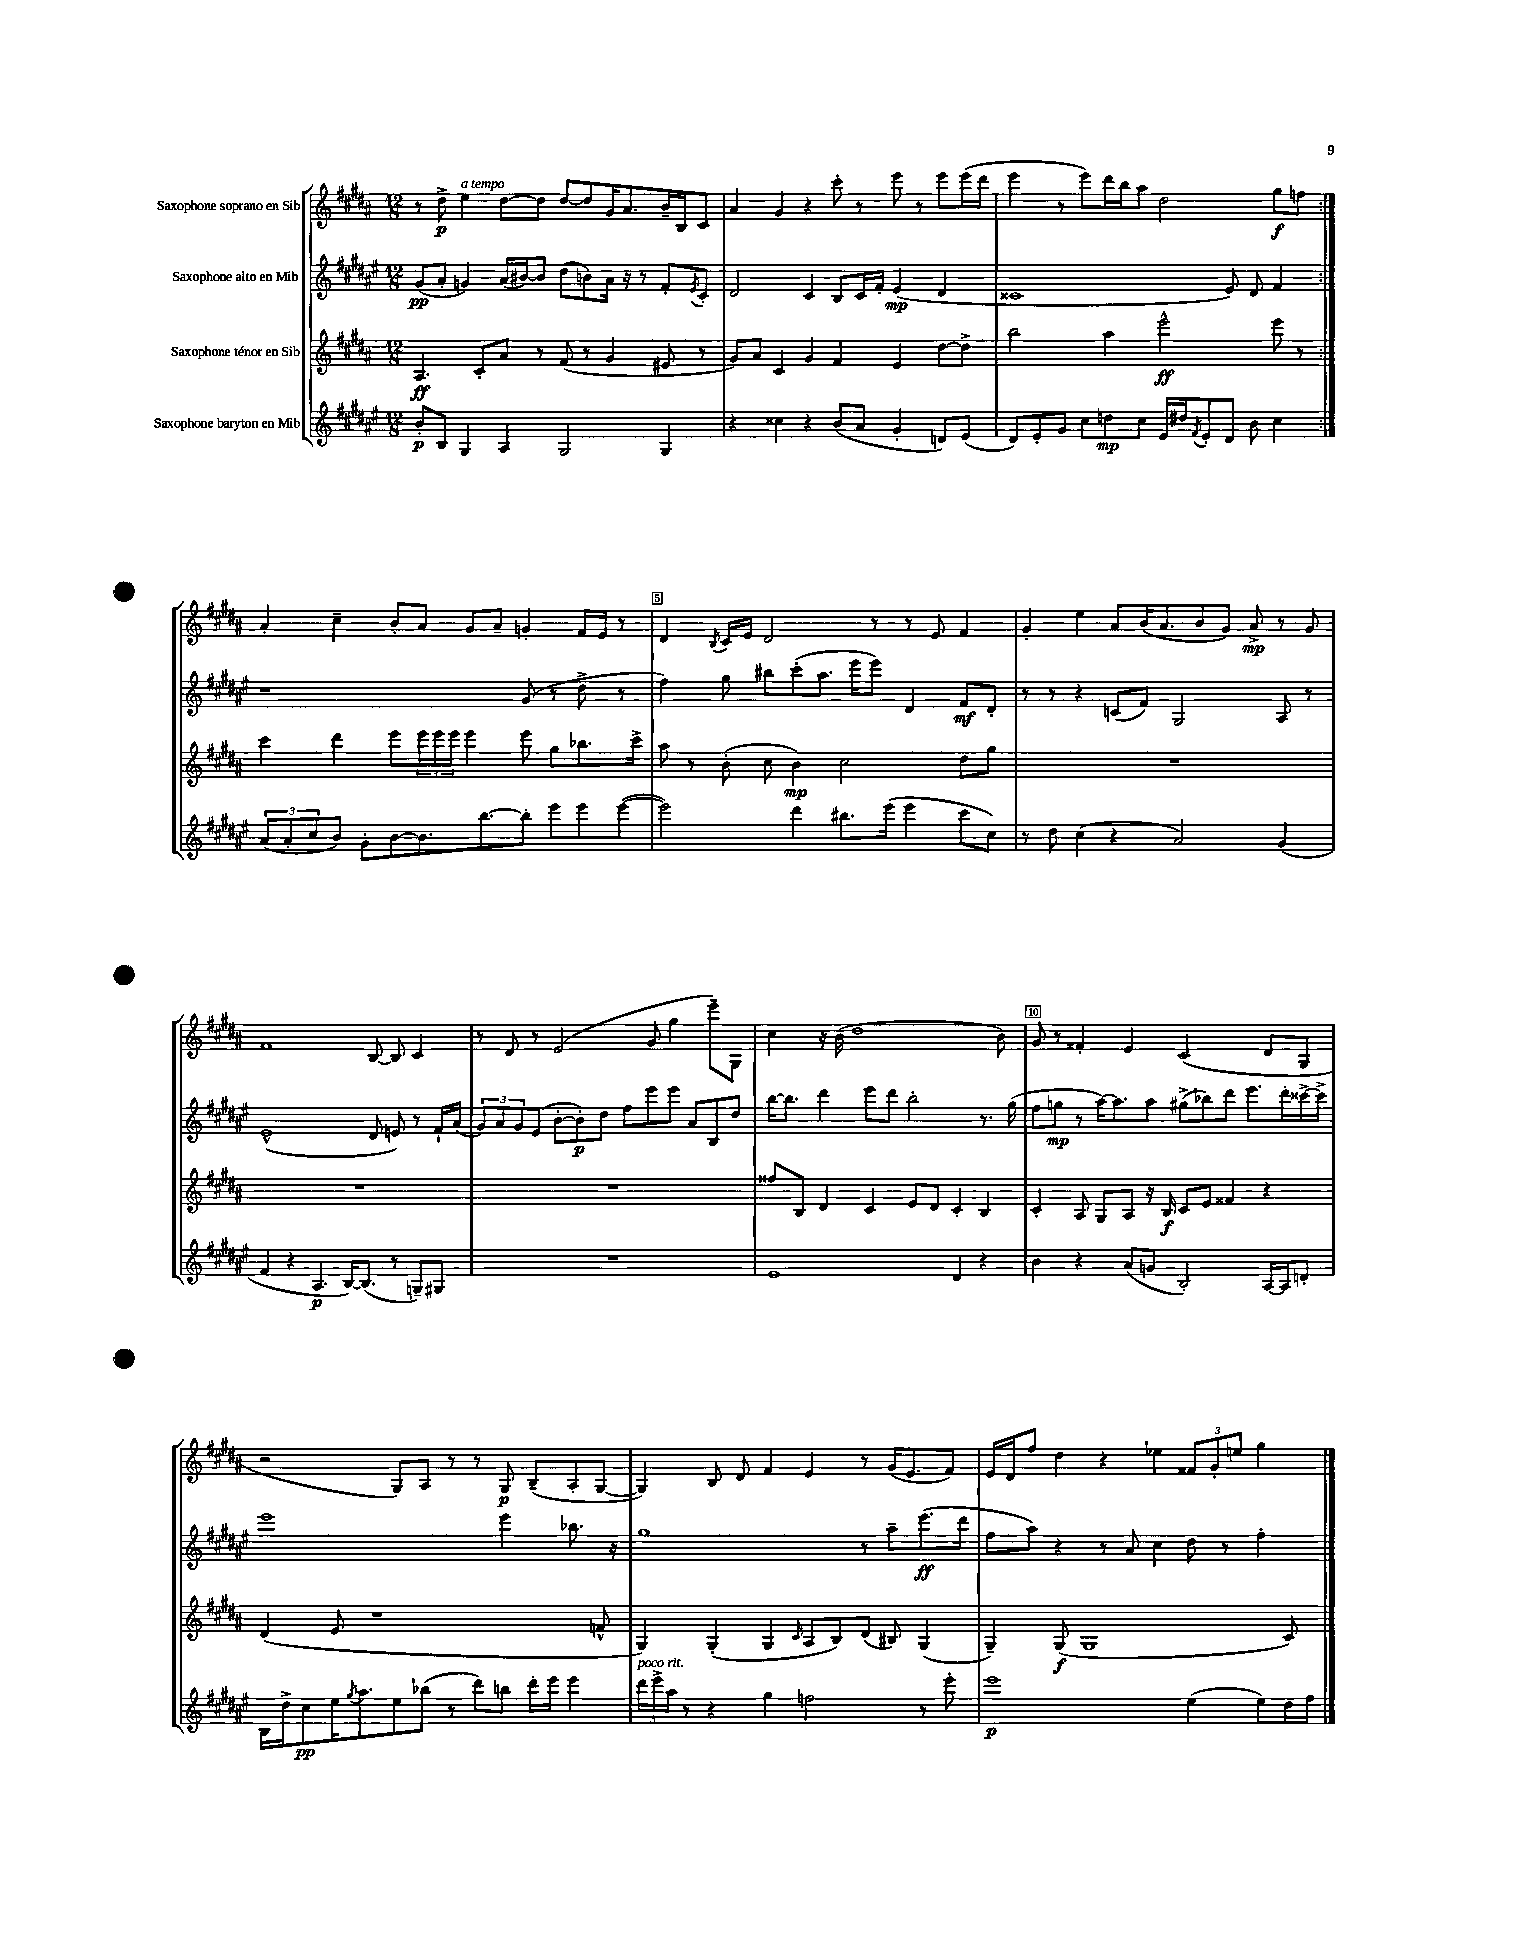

**kern	**kern	**kern	**kern
*staff4	*staff3	*staff2	*staff1
*clefG2	*clefG2	*clefG2	*clefG2
*k[f#c#g#d#a#e#]	*k[f#c#g#d#a#]	*k[f#c#g#d#a#e#]	*k[f#c#g#d#a#]
*M12/8	*M12/8	*M12/8	*M12/8
8b'	4.A#	(8g#	8r
8B	.	8a#'	8dd#^
4G#	.	4g)	4ee
.	8c#'	.	.
4A#	8a#	(16a#	[8dd#
.	.	[16b#)	.
.	8r	8b#]	8dd#]
2G#	(8f#	(8dd#	[8dd#
.	8r	8b)	8dd#]
.	4g#	16a#	16g#
.	.	16r	8.a#
.	.	8r	.
4G#	8e#	8f#'	16b~
.	.	.	16B
.	.	8qe#	.
.	8r	8c#'	8c#
=	=	=	=
4r	8g#)	2d#	4a#
.	8a#	.	.
4cc##	4c#	.	4g#
4r	4g#	4c#	4r
(8b	4f#	8B	8ccc#'
8a#	.	16c#	8r
.	.	16f#'	.
4g#'	4e	(4e#	8eee
.	.	.	8r
8d)	[8dd#	4d#	8eee
(8e#	8dd#^]	.	(16eee
.	.	.	16ddd#
=	=	=	=
8d#)	2bb	1c##	4eee
8e#'	.	.	.
8g#	.	.	8r
8cc#	.	.	8eee)
8dd	4aa#	.	16ddd#
.	.	.	16bb
8cc#	.	.	8aa#
16e#	2eee^^	.	2dd#
16dd#	.	.	.
8qf#	.	.	.
8e#'	.	.	.
8d#	.	8e#)	.
8b	.	8d#	.
4cc#	8eee	4f#	8gg#
.	8r	.	8ff
=:|!	=:|!	=:|!	=:|!
(12a#	4ccc#	1r	4a#'
12a#'	.	.	.
12cc#	.	.	.
8b)	4ddd#	.	4cc#~
8g#'	.	.	.
[8b	8eee	.	8b'
8.b]	24eee	.	8a#
.	24eee	.	.
.	24eee	.	.
.	4eee	.	8g#
[8.bb	.	.	.
.	.	.	8a#~
8bb']	8eee	(8g#	4g'
8eee#	8gg#	8r	.
8eee#	8.bb-	8dd#^	16f#
.	.	.	16e
([8eee#	.	8r	8r
.	16ccc#^	.	.
=	=	=	=
2eee#])	8aa#	4ff#)	4d#
.	8r	.	.
.	.	.	8qB
.	(8b'	8gg#	16c#
.	.	.	16e
.	8cc#	8bb#	2d#
4ddd#	4b)	(8ccc#'	.
.	.	8.aa#	.
8.bb#	2cc#	.	.
.	.	16eee#	.
.	.	8eee#)	8r
(16eee#	.	.	.
4eee#	.	4d#	8r
.	.	.	8e
8ccc#	8dd#	8f#	4f#
8cc#)	8gg#	8d#'	.
=	=	=	=
8r	1.r	8r	4g#'
8dd#	.	8r	.
(4cc#	.	4r	4ee
4r	.	(8c	8a#
.	.	8f#)	(16b
.	.	.	8.a#
2a#)	.	2G#	.
.	.	.	8b
.	.	.	8g#)
.	.	.	8a#^
(4g#	.	8A#	8r
.	.	8r	8g#
=	=	=	=
4f#	1.r	(1e#^^	1f#
4r	.	.	.
4.A#	.	.	.
[16B)	.	.	.
(8.B]	.	.	.
.	.	8d#	[8B
8r	.	8e)	8B]
8G~)	.	8r	4c#
8G#	.	16f#`	.
.	.	(16a#	.
=	=	=	=
1.r	1.r	12g#)	8r
.	.	12a#	.
.	.	.	8d#
.	.	12g#	.
.	.	(8e#	8r
.	.	[8b'	(2e
.	.	8b'])	.
.	.	8dd#	.
.	.	8ff#	.
.	.	8eee#	8g#
.	.	8eee#	4gg#
.	.	8a#	.
.	.	8B	8eee~)
.	.	8dd#	8G#
=	=	=	=
1e#	8ff##	[16bb	4cc#
.	.	8.bb]	.
.	8B	.	.
.	4d#	4ddd#	16r
.	.	.	(16b
.	.	.	1dd#
.	4c#	8eee#	.
.	.	8ddd#	.
.	8e	2bb'	.
.	8d#	.	.
4d#	4c#'	.	.
4r	4B	8.r	.
.	.	.	8b)
.	.	(16gg#	.
=	=	=	=
4b	4c#'	8ff#	8g#
.	.	8gg	8r
4r	8A#	8r	4f##'
.	8G#	[16aa#)	.
.	.	8.aa#]	.
(8a#	8A#	.	4e
8g	16r	8aa#	.
.	16B	.	.
2B')	8c#	(8gg#^	(2c#
.	8e	8bb-)	.
.	4f##	8ddd#	.
.	.	8.eee#	.
[16A#	4r	.	8d#
16A#]	.	16ddd#'	.
8d'	.	[16ccc##^	8G#
.	.	16ccc##^]	.
=	=	=	=
16B	(4d#	1eee#	2r
16dd#^	.	.	.
8cc#	.	.	.
16ee#	8e	.	.
8qgg#	.	.	.
8.aa#	.	.	.
.	1r	.	.
8ee#	.	.	8G#)
(8bb-	.	.	8A#
8r	.	.	8r
8ddd#)	.	.	8r
8bb	.	4eee#	8G#
16ddd#'	.	.	(8B~
16eee#	.	.	.
4eee#	.	8.bb-	8A#'
.	8f^^	.	[8G#
.	.	16r	.
=	=	=	=
24ddd#	4G#)	1gg#	4G#])
24eee#^	.	.	.
24aa#	.	.	.
8r	.	.	.
4r	(4G#'	.	8B
.	.	.	8d#
4gg#	4G#	.	4f#
.	16qqc#	.	.
2ff	8A#	.	4e
.	8B)	.	.
.	(8d#	8r	8r
.	8B#)	8aa#~	(16g#
.	.	.	8.e
8r	(4G#	(8.eee#	.
8eee#'	.	.	8f#)
.	.	16ddd#	.
=	=	=	=
1eee#	4G#~)	8ff#	16e
.	.	.	16d#
.	.	8aa#)	8ff#
.	(8G#	4r	4dd#
.	1G#	.	.
.	.	8r	4r
.	.	8a#	.
.	.	4cc#	4ee-
(4ee#	.	8dd#	12f##
.	.	.	12g#'
.	.	8r	.
.	.	.	12ee
8ee#)	.	4ff#'	4gg#
16dd#	8c#)	.	.
16ff#	.	.	.
==	==	==	==
*-	*-	*-	*-
